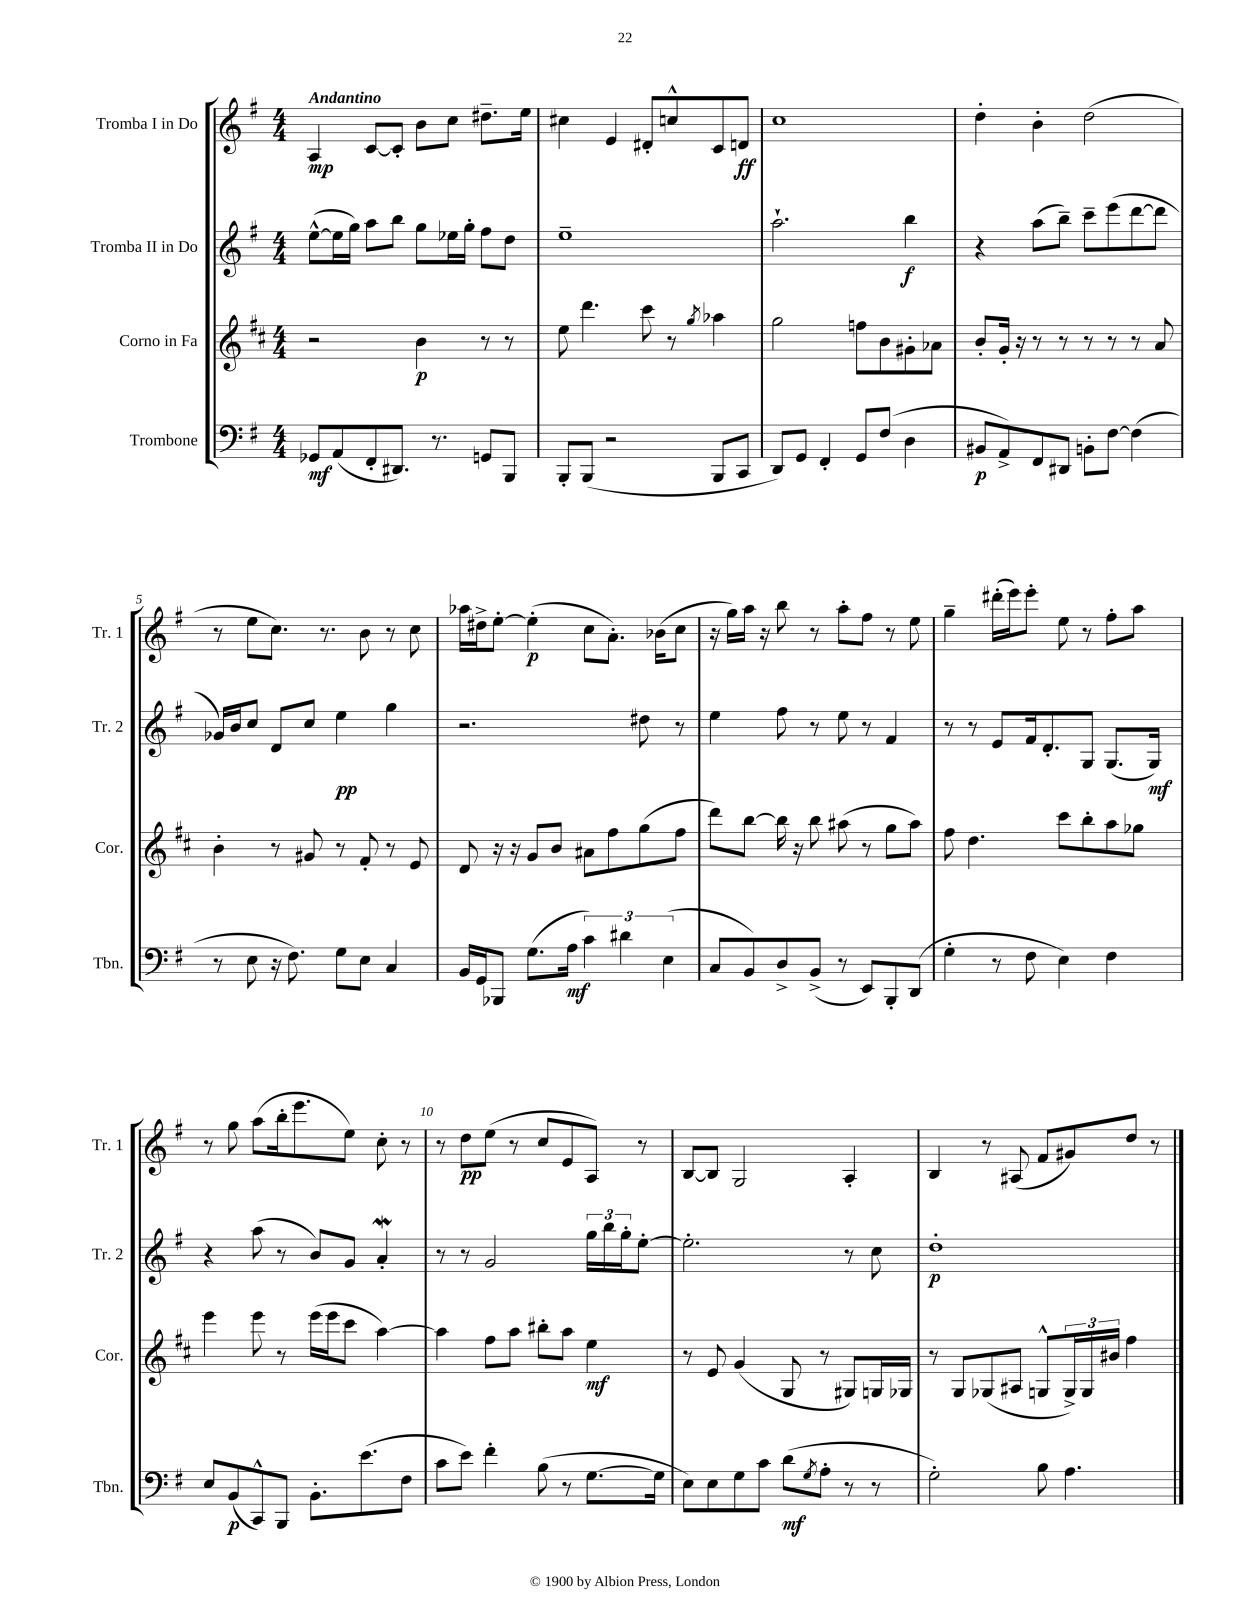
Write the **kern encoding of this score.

**kern	**kern	**kern	**kern
*staff4	*staff3	*staff2	*staff1
*clefF4	*clefG2	*clefG2	*clefG2
*k[f#]	*k[f#c#]	*k[f#]	*k[f#]
*M4/4	*M4/4	*M4/4	*M4/4
8GG-	2r	([8ee^^	4A
(8AA	.	16ee]	.
.	.	16gg)	.
8FF#'	.	8aa	[8c
8.DD#)	.	8bb	8c']
.	4b	8gg	8b
8.r	.	.	.
.	.	16ee-	8cc
.	.	16gg'	.
8GG	8r	8ff#	8.dd#~
8BBB	8r	8dd	.
.	.	.	16ee
=	=	=	=
8BBB'	8ee	1ee~	4cc#
(8BBB	4.ddd	.	.
2r	.	.	4e
.	8ccc#	.	8d#'
.	8r	.	8cc^^
.	8qgg	.	.
8BBB	4aa-	.	8c
8CC	.	.	8d
=	=	=	=
8DD)	2gg	2.aa`	1cc
8GG	.	.	.
4FF#'	.	.	.
8GG	8ff	.	.
(8F#	8b	.	.
4D	8g#'	4bb	.
.	8a-	.	.
=	=	=	=
8BB#	8b'	4r	4dd'
8AA^)	16g'	.	.
.	16r	.	.
8FF#	8r	(8aa	4b'
8DD#	8r	8bb~)	.
8BB'	8r	8ccc~	(2dd
[8F#	8r	(8eee	.
(4F#]	8r	[8ddd	.
.	8a	8ddd]	.
=	=	=	=
8r	4b'	16g-)	8r
.	.	16b	.
8E	.	8cc	8ee
16r	8r	8d	8.cc)
8.F#)	.	.	.
.	8g#	8cc	.
.	.	.	8.r
8G	8r	4ee	.
8E	8f#'	.	8b
4C	8r	4gg	8r
.	8e	.	8cc
=	=	=	=
16BB	8d	2.r	16aa-
16GG	.	.	16dd#^
8BBB-	16r	.	[8ee'
.	16r	.	.
(8.G	8g	.	(4ee']
.	8b	.	.
16A	.	.	.
6c)	8a#	.	8cc
.	8ff#	.	8.a')
6d#	.	.	.
.	(8gg	8dd#	.
.	.	.	(16b-
(6E	.	.	.
.	8ff#	8r	8cc
=	=	=	=
8C	8ddd)	4ee	16r
.	.	.	16gg)
8BB)	[8bb	.	16aa
.	.	.	16r
8D^	16bb]	8ff#	8bb
.	16r	.	.
(8BB^	8bb	8r	8r
8r	(8aa#	8ee	8aa'
8EE)	8r	8r	8ff#
8BBB'	8gg	4f#	8r
(8DD	8aa#)	.	8ee
=	=	=	=
4G'	8ff#	8r	4gg~
.	4.dd	8r	.
8r	.	8e	(16ddd#'
.	.	.	16eee)
8F#	.	16f#	8eee'
.	.	8.d'	.
4E)	8ccc#	.	8ee
.	8bb'	8G	8r
4F#	8aa	(8.G	8ff#'
.	8gg-	.	8aa
.	.	16G)	.
=	=	=	=
8E	4eee	4r	8r
(8BB	.	.	8gg
8CC^^)	8eee	(8aa	(8aa
8BBB	8r	8r	16bb'
.	.	.	8.eee
8.BB'	(16eee	8b)	.
.	16eee	.	.
.	8ccc#	8g	8ee)
(8.e	.	.	.
.	[4aa)	4a'	8cc'
8F#	.	.	8r
=	=	=	=
8c	4aa]	8r	8r
8e)	.	8r	8dd
4f#'	8ff#	2g	(8ee
.	8aa	.	8r
(8B	8bb#'	.	8cc
8r	8aa	.	8e
[8.G	4ee	24gg	8A)
.	.	24bb	.
.	.	24gg'	.
.	.	[8ee'	8r
16G]	.	.	.
=	=	=	=
8E)	8r	2.ee']	[8B
8E	8e	.	8B]
8G	(4g	.	2G
8c	.	.	.
(8d	8G	.	.
8qG	.	.	.
8A'	8r	.	.
8r	8G#)	8r	4A'
8r	16G	8cc	.
.	16G-	.	.
=	=	=	=
2G')	8r	1dd'	4B
.	8G	.	.
.	(8G-	.	8r
.	8A#	.	(8A#
8B	8G^^	.	8f#
4.A	24G^)	.	8g#)
.	24G	.	.
.	24b#	.	.
.	4ff#	.	8dd
.	.	.	8r
==	==	==	==
*-	*-	*-	*-
